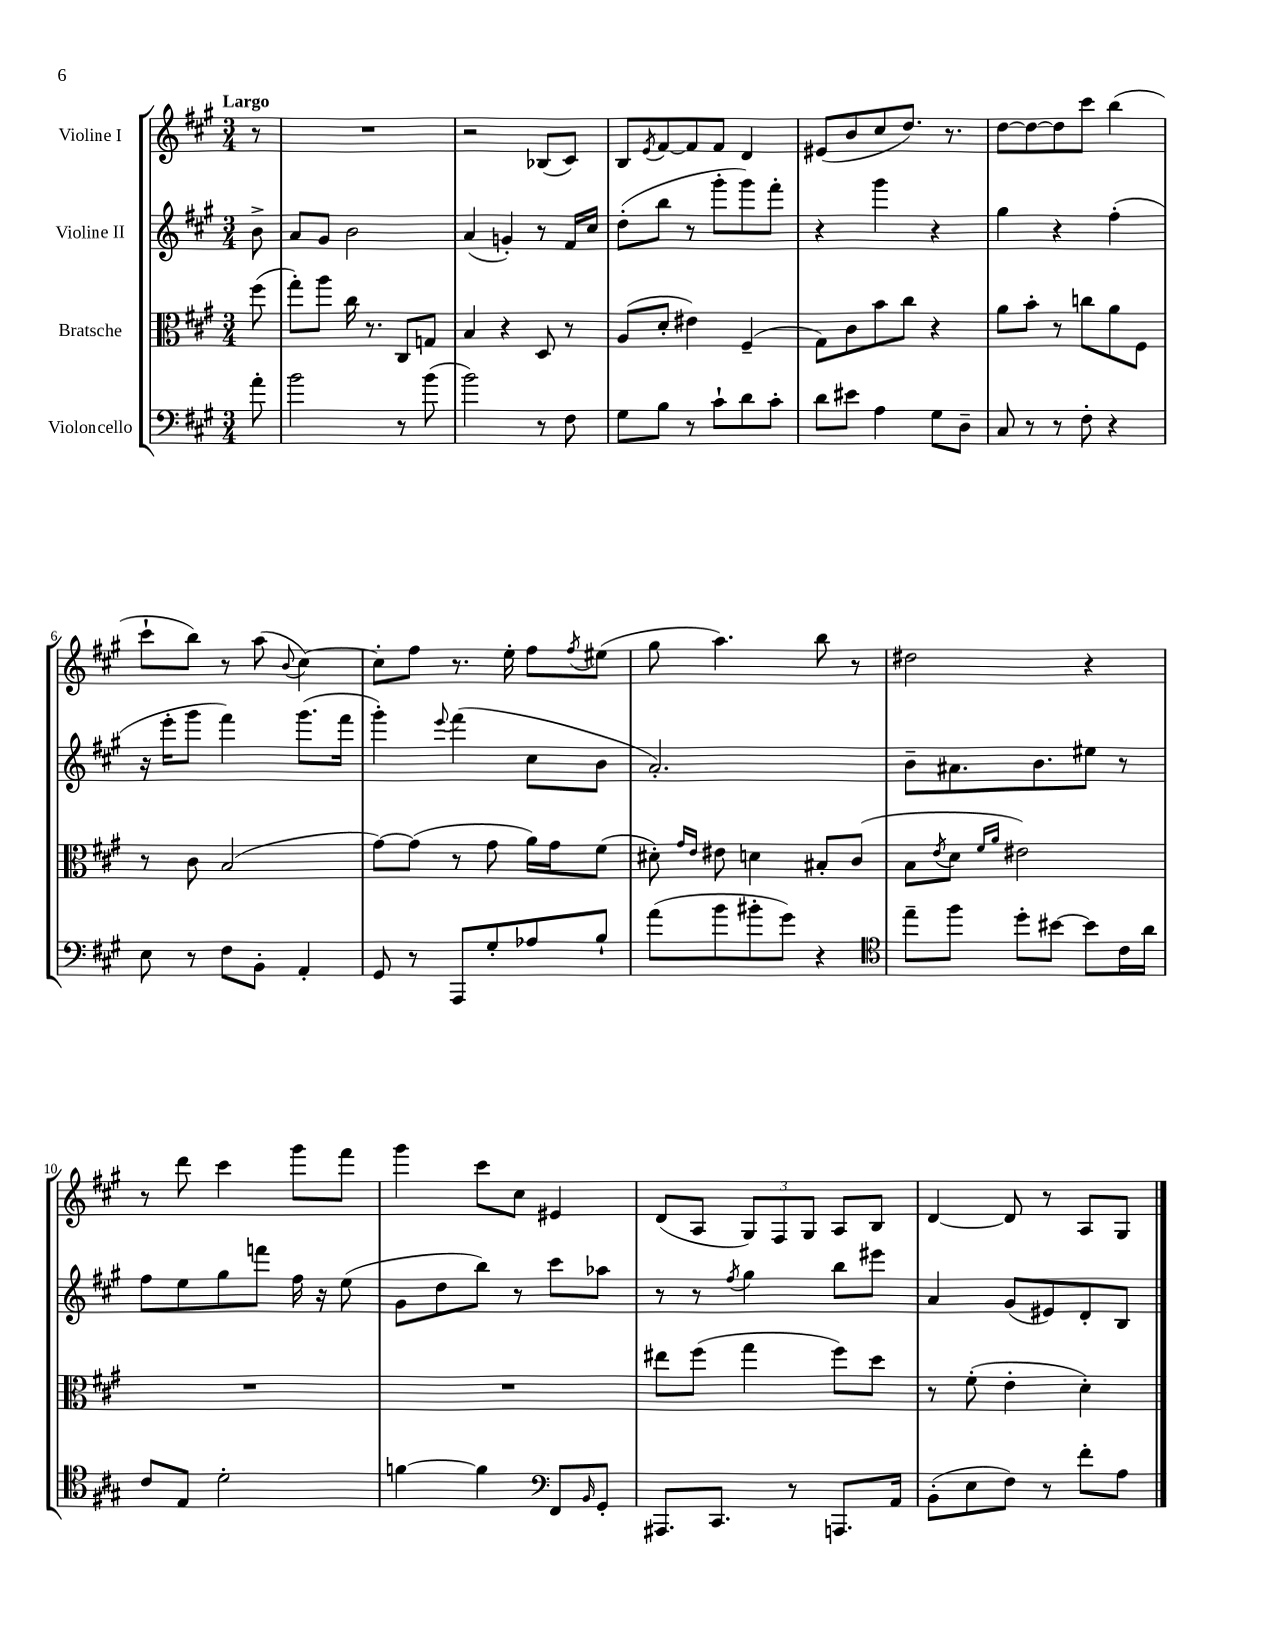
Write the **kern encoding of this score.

**kern	**kern	**kern	**kern
*part4	*part3	*part2	*part1
*staff4	*staff3	*staff2	*staff1
*I"Violoncello	*I"Bratsche	*I"Violine II	*I"Violine I
*clefF4	*clefC3	*clefG2	*clefG2
*k[f#c#g#]	*k[f#c#g#]	*k[f#c#g#]	*k[f#c#g#]
*M3/4	*M3/4	*M3/4	*M3/4
=	=	=	=
!	!	!	!LO:TX:a:B:t=Largo
8a'\	(8ff#\	8b^\	8r
=1	=1	=1	=1
2b\	8gg#'\L)	8a/L	2.r
.	8aa\J	8g#/J	.
.	16cc#\	2b\	.
.	8.r	.	.
8r	8C#/L	.	.
(8b\	8Gn/J	.	.
=2	=2	=2	=2
2b\)	4B/	(4a/	2r
.	4r	4gn'/)	.
8r	8D/	8r	(8B-X/L
8F#\	8r	16f#/LL	8c#/J)
.	.	16cc#/JJ	.
=3	=3	=3	=3
8G#\L	(8A/L	(8dd'\L	8B/L
.	.	.	8qe/
8B\J	8d'/J	8bb\J	[8f#/
8r	4e#X\)	8r	8f#/]
8c#`\L	.	8ggg#'\L	8f#/J
8d\	(4F#~/	8ggg#\)	4d/
8c#'\J	.	8fff#'\J	.
=4	=4	=4	=4
8d\L	8G#\L)	4r	(8e#X/L
8e#X\J	8c#\	.	8b/
4A\	8b\	4ggg#\	8cc#/
.	8cc#\J	.	8.dd/J)
8G#\L	4r	4r	.
.	.	.	8.r
8D~\J	.	.	.
=5	=5	=5	=5
8C#/	8a\L	4gg#\	[8dd\L
8r	8b'\J	.	8dd\_
8r	8r	4r	8dd\]
8F#'\	8ccn\L	.	8ccc#\J
4r	8a\	(4ff#'\	(4bb\
.	8F#\J	.	.
!!LO:LB:g=z
=6	=6	=6	=6
8E\	8r	16r	8ccc#`\L
.	.	16eee'\KL	.
8r	8c#\	8ggg#\J	8bb\J)
8F#\L	(2B/	4fff#\)	8r
8BB'\J	.	.	(8aa\
.	.	.	8qqb/
4AA'/	.	(8.ggg#\L	[4cc#\)
.	.	16fff#\Jk	.
=7	=7	=7	=7
8GG#/	[8g#\L)	4ggg#'\)	8cc#'\L]
8r	(8g#\J]	.	8ff#\J
.	.	8qqeee/	.
8AAA/L	8r	(4fff#\	8.r
8G#'/	8g#\	.	.
.	.	.	16ee'\
8A-X/	16a\LL)	8cc#\L	8ff#\L
.	16g#\J	.	.
.	.	.	8qff#/
8B`/J	(8f#\J	8b\J	(8ee#X\J
=8	=8	=8	=8
(8a\L	8d#X'\)	2.a'/)	8gg#\
.	16qqg#/LL	.	.
.	16qqe/JJ	.	.
8b\	8e#X\	.	4.aa\)
8b#X'\	4dn\	.	.
8g#\J)	.	.	.
4r	8B#X'/L	.	8bb\
.	(8c#/J	.	8r
=9	=9	=9	=9
*clefC4	*	*	*
8ee~\L	8B\L	8b~\L	2dd#X\
.	8qe/	.	.
8ff#\J	8d\J	8.a#X\	.
.	16qqf#/LL	.	.
.	16qqa/JJ	.	.
8dd'\L	2e#X\)	.	.
.	.	8.b\	.
[8b#X\J	.	.	.
8b#\L]	.	8ee#X\J	4r
16c#\L	.	8r	.
16a\JJ	.	.	.
!!LO:LB:g=z
=10	=10	=10	=10
8c#/L	2.r	8ff#\L	8r
8E/J	.	8ee\	8ddd\
2d'\	.	8gg#\	4ccc#\
.	.	8fffn\J	.
.	.	16ff#\	8ggg#\L
.	.	16r	.
.	.	(8ee\	8fff#\J
=11	=11	=11	=11
[4fn\	2.r	8g#\L	4ggg#\
.	.	8dd\	.
4f\]	.	8bb\J)	8ccc#\L
.	.	8r	8cc#\J
*clefF4	*	*	*
8FF#/L	.	8ccc#\L	4e#X/
16qqBB/	.	.	.
8GG#'/J	.	8aa-X\J	.
=12	=12	=12	=12
8.AAA#X/L	8ee#X\L	8r	(8d/L
.	(8ff#\J	8r	8A/J
8.CC#/J	.	.	.
.	.	8qff#/	.
.	4gg#\	4gg#\	12G#/L)
.	.	.	12F#/
8r	.	.	.
.	.	.	12G#/J
8.AAAn/L	8ff#\L)	8bb\L	8A/L
.	8dd\J	8eee#X\J	8B/J
16AA/Jk	.	.	.
=13	=13	=13	=13
(8BB'\L	8r	4a/	[4d/
8E\	(8f#'\	.	.
8F#\J)	4e'\	(8g#/L	8d/]
8r	.	8e#X/)	8r
8f#'\L	4d'\)	8d'/	8A/L
8A\J	.	8B/J	8G#/J
==	==	==	==
*-	*-	*-	*-
